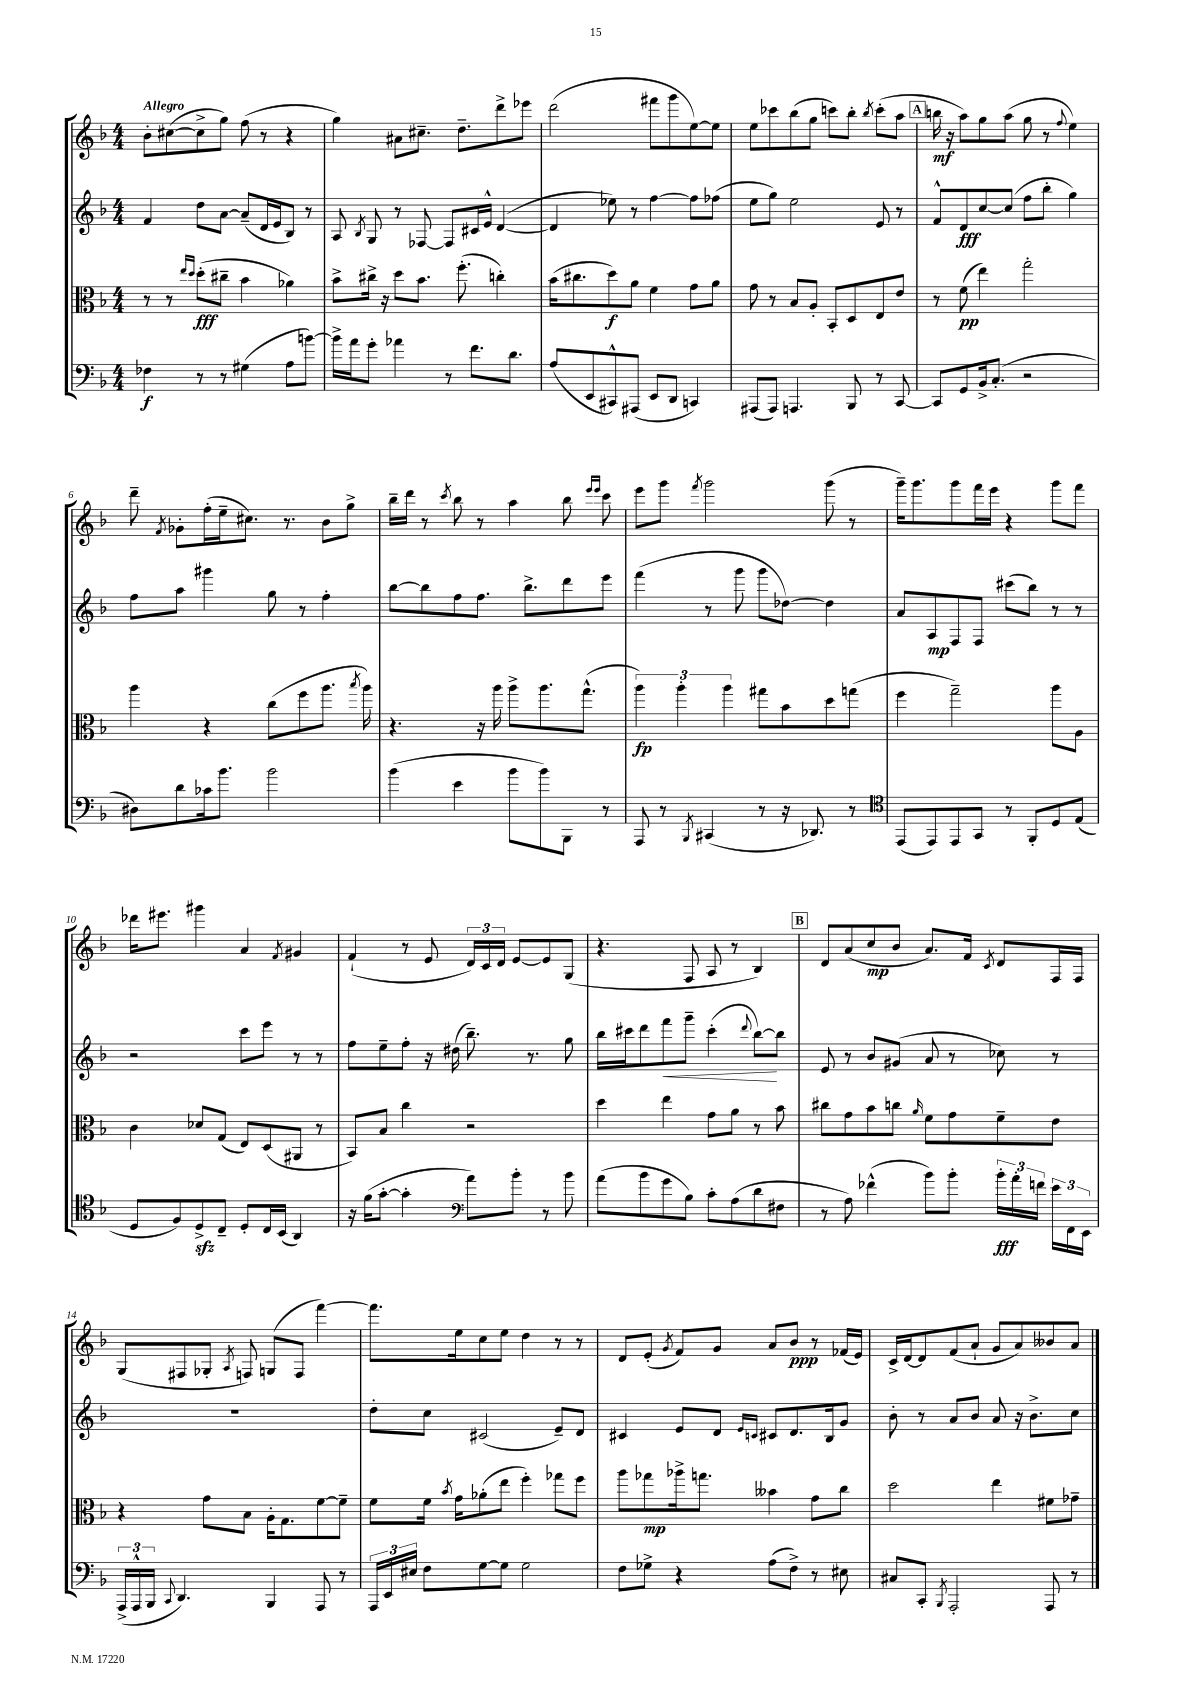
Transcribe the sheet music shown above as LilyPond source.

<<
\new StaffGroup <<
\new Staff = "s0" {
    \clef treble \key f \major \numericTimeSignature \time 4/4 \tempo "Allegro"
    \autoBeamOff bes'8[-. cis''8~( cis''8-> g''8]) f''8( r8 r4 |
    g''4) ais'8[ cis''8.]-- d''8.[-- d'''8-> ees'''8] |
    d'''2( fis'''8[ g'''8 e''8~) e''8] |
    e''8[ ces'''8 bes''8( g''8] c'''8[) bes''8]-. \acciaccatura { bes''8 } c'''8[-.( a''8] |
    \mark \markup { \box "A" } b''16\mf r16 a''8[) g''8 a''8]( g''8 r8 \appoggiatura { f''8 } e''4) |
    d'''8-- \acciaccatura { f'8 } ges'8[-. f''16-.( e''16-- cis''8.]) r8. bes'8[ g''8]-> |
    bes''16[-- d'''16] r8 \acciaccatura { c'''8 } bes''8 r8 a''4 bes''8 \grace { e'''16[ e'''16] } c'''8 |
    e'''8[ g'''8] \acciaccatura { f'''8 } g'''2 g'''8( r8 |
    g'''16[--) g'''8. g'''8 f'''16 e'''16] r4 g'''8[ f'''8] |
    des'''16[ eis'''8.] gis'''4 a'4 \acciaccatura { f'8 } gis'4 |
    f'4-!( r8 e'8 \tuplet 3/2 { d'16[) c'16 d'16] } e'8[~ e'8 g8]( |
    r4. f8 a8 r8 bes4) |
    \mark \markup { \box "B" } d'8[ a'8( c''8\mp bes'8] a'8.[) f'16] \acciaccatura { c'8 } d'8[ f16 f16] |
    g8[( fis8 ges8]-. \acciaccatura { a8 } f8) g8[( f8] f'''4~) |
    f'''8.[ e''16 c''8 e''8] d''4 r8 r8 |
    d'8[ e'8]-.( \acciaccatura { g'8 } f'8[) g'8] a'8[ bes'8]\ppp r8 fes'16[( e'16]) |
    c'16[-> d'16~ d'8 f'8( a'8]-! g'8[ a'8) beses'8 a'8] \bar "|." |
}
\new Staff = "s1" {
    \clef treble \key f \major \numericTimeSignature \time 4/4
    \autoBeamOff f'4 d''8[ a'8]~ a'8[--( d'16 e'16 bes8]) r8 |
    a8 \acciaccatura { bes8 } g8 r8 fes8~ fes8[ cis'16 e'16]-^ d'4~( |
    d'4 ees''8) r8 f''4~ f''8[ fes''8]( |
    e''8[ g''8]) e''2 e'8 r8 |
    \mark \markup { \box "A" } f'8[-^ d'8\fff c''8~ c''8]( f''8[ bes''8]-. g''4) |
    f''8[ a''8] gis'''4 g''8 r8 f''4-. |
    bes''8[~ bes''8 f''8 f''8.] bes''8.[-> d'''8 e'''8] |
    f'''4( r8 g'''8 g'''8[ des''8]~) des''4 |
    a'8[ a8\mp f8 f8] cis'''8[( bes''8]) r8 r8 |
    r2 c'''8[ e'''8] r8 r8 |
    f''8[ e''8-- f''8]-. r16 dis''16( bes''8.--) r8. g''8 |
    bes''16[ cis'''16 d'''8 f'''8\< g'''8]-- cis'''4-.( \appoggiatura { d'''8 } bes''8[~\!) bes''8] |
    \mark \markup { \box "B" } e'8 r8 bes'8[ gis'8]( a'8 r8 ces''8) r8 |
    R1 |
    d''8[-. c''8] cis'2( e'8[--) d'8] |
    cis'4 e'8[ d'8] \grace { e'16[ c'16] } cis'8[ d'8. bes16 g'8] |
    bes'8-. r8 a'8[ bes'8] a'8 r16 bes'8.[-> c''8] \bar "|." |
}
\new Staff = "s2" {
    \clef alto \key f \major \numericTimeSignature \time 4/4
    \autoBeamOff r8 r8 \grace { e''16[ d''16] } d''8[-.\fff( cis''8]-- bes'4 aes'4) |
    bes'8[-> cis''16]-> r16 d''8[ bes'8.] f''8.-.( c''4-.) |
    bes'16[( cis''8. d''8\f) a'8] f'4 g'8[ a'8] |
    g'8 r8 bes8[ a8]-. bes,8[-. d8 e8 e'8] |
    \mark \markup { \box "A" } r8 f'8\pp( e''4) g''2-. |
    a''4 r4 c''8[( f''8 a''8.] \acciaccatura { bes''8 } a''16) |
    r4. r16 a''16 a''8[-> a''8. g''8.]-^( |
    \tuplet 3/2 { a''4\fp) a''4-. a''4 } gis''8[ bes'8 d''8 g''8]( |
    f''4 g''2--) a''8[ a8] |
    c'4 des'8[ g8]( e8[) d8( ais,8] r8 |
    bes,8[) bes8] c''4 r2 |
    d''4 e''4 g'8[ a'8] r8 bes'8 |
    \mark \markup { \box "B" } cis''8[ g'8 bes'8 c''8] \grace { a'16 } f'8[ g'8 f'8-- e'8] |
    r4 g'8[ bes8] a16[-. g8. f'8~ f'8]-- |
    f'8[ f'16] \acciaccatura { bes'8 } g'16[ aes'8-.( e''8] f''4-.) ges''8[ f''8] |
    a''8[ ges''8\mp aes''16-> g''8.] beses'4 g'8[ c''8] |
    d''2 e''4 fis'8[ ges'8]-- \bar "|." |
}
\new Staff = "s3" {
    \clef bass \key f \major \numericTimeSignature \time 4/4
    \autoBeamOff fes4\f r8 r8 gis4( a8[ b'8]~) |
    b'16[-> a'16 g'8]-. aes'4 r8 f'8.[ d'8.] |
    a8[( e,8 cis,8-^) ais,,8]( e,8[ d,8] c,4) |
    ais,,8[( ais,,8]) a,,4. bes,,8 r8 c,8~ |
    \mark \markup { \box "A" } c,8[ g,8 bes,16-> c8.]-.( r2 |
    dis8[) d'8 ces'16 bes'8.] bes'2 |
    bes'4( e'4 bes'8[ bes'8) bes,,8] r8 |
    a,,8 r8 \acciaccatura { bes,,8 } cis,4( r8 r16 des,8.) r8 |
    \clef tenor e,8[( e,8) e,8 g,8] r8 f,8[-. d8 e8]( |
    d8[ f8) d8->\sfz c8]-- d8[-. c16 bes,16]( a,4) |
    r16 f'16[( g'8]~-. g'4-. \clef bass a'8[) bes'8]-. r8 bes'8 |
    a'8[( bes'8 g'8 bes8]) c'8[-. a8( d'8 fis8] |
    \mark \markup { \box "B" } r8 a8) fes'4-^( bes'8[) bes'8]-. \tuplet 3/2 { bes'16[-.\fff a'16-. f'16] } \tuplet 3/2 { e'16[ f,16 e,16] } |
    \tuplet 3/2 { a,,16[->( a,,16-^ bes,,16] } \appoggiatura { c,8 } d,4.) bes,,4 a,,8 r8 |
    \tuplet 3/2 { a,,16[ e,16 eis16] } f8[ g8~ g8] g2 |
    f8[ ges8]-> r4 a8[( f8]->) r8 eis8 |
    cis8[ c,8]-. \acciaccatura { bes,,8 } a,,2-. a,,8 r8 \bar "|." |
}
>>
>>
